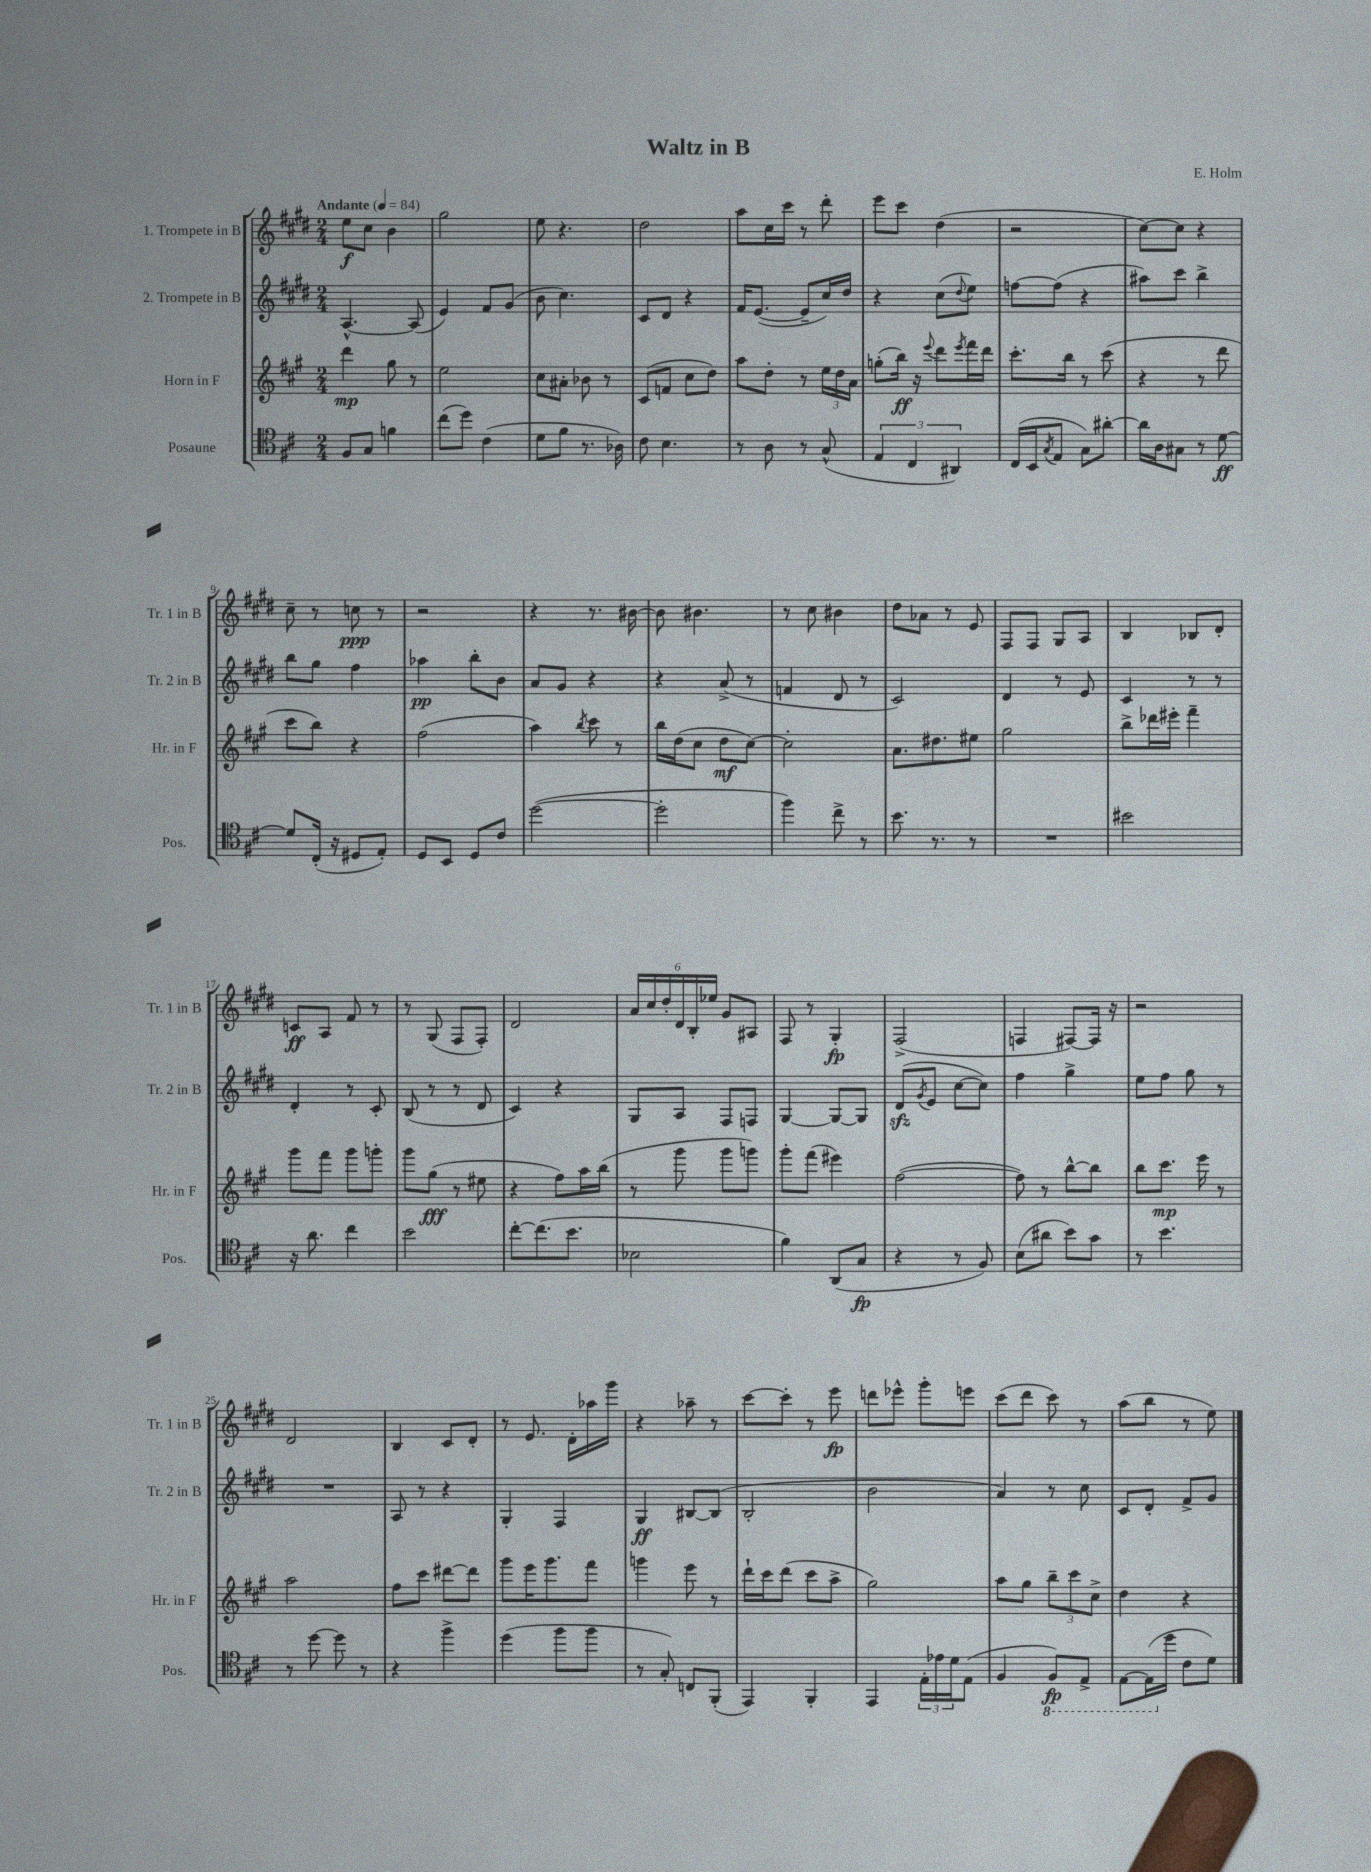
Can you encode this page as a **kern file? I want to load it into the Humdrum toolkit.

**kern	**dynam	**kern	**dynam	**kern	**dynam	**kern	**dynam
*part4	*part4	*part3	*part3	*part2	*part2	*part1	*part1
*staff4	*staff4	*staff3	*staff3	*staff2	*staff2	*staff1	*staff1
*I"Posaune	*	*I"Horn in F	*	*I"2. Trompete in B	*	*I"1. Trompete in B	*
*I'Pos.	*	*I'Hr. in F	*	*I'Tr. 2 in B	*	*I'Tr. 1 in B	*
*clefC4	*	*clefG2	*	*clefG2	*	*clefG2	*
*k[f#c#]	*	*k[f#c#g#]	*	*k[f#c#g#d#]	*	*k[f#c#g#d#]	*
*M2/4	*	*M2/4	*	*M2/4	*	*M2/4	*
*MM84	*	*MM84	*	*MM84	*	*MM84	*
=1	=1	=1	=1	=1	=1	=1	=1
!	!	!	!	!	!	!LO:TX:a:B:t=Andante	!
8F#/L	.	4ddd\	mp	[4.A^^/	.	8ee\L	f
8G/J	.	.	.	.	.	8cc#\J	.
4fn\	.	8gg#\	.	.	.	4b\	.
.	.	8r	.	(8A/]	.	.	.
=2	=2	=2	=2	=2	=2	=2	=2
(8cc#\L	.	2ee\	.	4e/)	.	2gg#\	.
8dd\J)	.	.	.	.	.	.	.
(4c#\	.	.	.	8f#/L	.	.	.
.	.	.	.	(8g#/J	.	.	.
=3	=3	=3	=3	=3	=3	=3	=3
8d\L	.	8cc#\L	.	8b\	.	8ee\	.
8f#\J	.	8a#X'\J	.	4.cc#\)	.	4.r	.
8.r	.	8b-X\	.	.	.	.	.
.	.	8r	.	.	.	.	.
16A-X\)	.	.	.	.	.	.	.
=4	=4	=4	=4	=4	=4	=4	=4
8c#\	.	(8c#/L	.	8c#/L	.	2dd#\	.
4.B\	.	8fn/J	.	8d#/J	.	.	.
.	.	8cc#\L	.	4r	.	.	.
.	.	8dd\J)	.	.	.	.	.
=5	=5	=5	=5	=5	=5	=5	=5
8r	.	8aa\L	.	16f#/KL	.	8aa\L	.
.	.	.	.	([8.e/J	.	.	.
8A\	.	8dd'\J	.	.	.	16cc#\L	.
.	.	.	.	.	.	16ccc#\JJ	.
8r	.	8r	.	8e~/L]	.	8r	.
(8G^^/	.	24ee\LL	.	16cc#/L)	.	8ddd#'\	.
.	.	24dd\	.	.	.	.	.
.	.	.	.	16dd#/JJ	.	.	.
.	.	24a\JJ	.	.	.	.	.
=6	=6	=6	=6	=6	=6	=6	=6
6E/	.	(8ggn'\L	.	4r	.	8eee\L	.
.	.	16bb\Jk)	ff	.	.	8ccc#\J	.
6C#/	.	.	.	.	.	.	.
.	.	16r	.	.	.	.	.
.	.	8qqeee/	.	.	.	.	.
.	.	8ddd\L	.	(8cc#\L	.	(4dd#\	.
6AA#X/)	.	.	.	.	.	.	.
.	.	8qeee/	.	8qqdd#/	.	.	.
.	.	16fff#\L	.	8ee\J)	.	.	.
.	.	16ddd\JJ	.	.	.	.	.
=7	=7	=7	=7	=7	=7	=7	=7
(16C#/LL	.	8.ccc#'\L	.	[8ffn\L	.	2r	.
16BB/J	.	.	.	.	.	.	.
8qG/	.	.	.	.	.	.	.
8E/J	.	.	.	(8ff\J]	.	.	.
.	.	16bb\Jk	.	.	.	.	.
8G\L)	.	8r	.	4r	.	.	.
[8a#X'\J	.	(8ccc#\	.	.	.	.	.
=8	=8	=8	=8	=8	=8	=8	=8
16a#\LL]	.	4r	.	8aa#X\L)	.	[8cc#\L)	.
16A\J	.	.	.	.	.	.	.
8G#X\J	.	.	.	8ccc#\J	.	8cc#\J]	.
8r	.	8r	.	4bb^\	.	4r	.
[8d\	ff	8ddd\	.	.	.	.	.
!!LO:LB:g=z
=9	=9	=9	=9	=9	=9	=9	=9
8d/L]	.	8ccc#\L	.	8bb\L	.	8cc#~\	.
(16C#'/Jk	.	8bb\J)	.	8gg#\J	.	8r	.
16r	.	.	.	.	.	.	.
8D#X/L	.	4r	.	4ff#\	.	8ccn\	ppp
8E'/J)	.	.	.	.	.	8r	.
=10	=10	=10	=10	=10	=10	=10	=10
8D/L	.	(2ff#\	.	4aa-X\	pp	2r	.
8BB/J	.	.	.	.	.	.	.
8D/L	.	.	.	8bb'\L	.	.	.
8c#/J	.	.	.	8b\J	.	.	.
=11	=11	=11	=11	=11	=11	=11	=11
([2dd\	.	4aa\)	.	8a/L	.	4r	.
.	.	.	.	8g#/J	.	.	.
.	.	8qbb/	.	.	.	.	.
.	.	8ccc#\	.	4r	.	8.r	.
.	.	8r	.	.	.	.	.
.	.	.	.	.	.	[16b#X\	.
=12	=12	=12	=12	=12	=12	=12	=12
2dd'\]	.	16bb\LL	.	4r	.	8b#\]	.
.	.	(16dd\J	.	.	.	.	.
.	.	8cc#\J	.	.	.	4.b#X\	.
.	.	8dd\L	mf	(8a^/	.	.	.
.	.	[8cc#\J)	.	8r	.	.	.
=13	=13	=13	=13	=13	=13	=13	=13
4ff#\)	.	2cc#'\]	.	4fn/	.	8r	.
.	.	.	.	.	.	8cc#\	.
8cc#^\	.	.	.	8d#/	.	4b#X\	.
8r	.	.	.	8r	.	.	.
=14	=14	=14	=14	=14	=14	=14	=14
8.b\	.	8.a\L	.	2c#/)	.	8dd#\L	.
.	.	.	.	.	.	8a-X\J	.
8.r	.	8.dd#X\	.	.	.	.	.
.	.	.	.	.	.	8r	.
8r	.	8ee#X\J	.	.	.	8e/	.
=15	=15	=15	=15	=15	=15	=15	=15
2r	.	2gg#\	.	4d#/	.	8F#/L	.
.	.	.	.	.	.	8F#/J	.
.	.	.	.	8r	.	8G#/L	.
.	.	.	.	8e/	.	8A/J	.
=16	=16	=16	=16	=16	=16	=16	=16
2b#X\	.	8bb^\L	.	4c#/	.	4B/	.
.	.	16ddd-X\L	.	.	.	.	.
.	.	16eee#X'\JJ	.	.	.	.	.
.	.	4fff#~\	.	8r	.	8B-X/L	.
.	.	.	.	8r	.	8d#'/J	.
!!LO:LB:g=z
=17	=17	=17	=17	=17	=17	=17	=17
16r	.	8ggg#\L	.	4d#'/	.	8cn/L	ff
8.a\	.	.	.	.	.	.	.
.	.	8fff#\J	.	.	.	8A/J	.
4cc#\	.	8ggg#\L	.	8r	.	8f#/	.
.	.	8gggn'\J	.	8c#'/	.	8r	.
=18	=18	=18	=18	=18	=18	=18	=18
2b\	.	8ggg#\L	.	(8B/	.	8r	.
.	.	(8gg#\J	fff	8r	.	(8G#/	.
.	.	8r	.	8r	.	8F#/L	.
.	.	8ee#X\	.	8d#/	.	8F#'/J)	.
=19	=19	=19	=19	=19	=19	=19	=19
[8cc#'\L	.	4r	.	4c#/)	.	2d#/	.
(8.cc#\]	.	.	.	.	.	.	.
.	.	8ff#\L)	.	4r	.	.	.
8.b\J	.	.	.	.	.	.	.
.	.	16aa\L	.	.	.	.	.
.	.	(16bb\JJ	.	.	.	.	.
=20	=20	=20	=20	=20	=20	=20	=20
2B-X\	.	8r	.	8G#/L	.	24a/LL	.
.	.	.	.	.	.	24cc#/	.
.	.	.	.	.	.	24dd#'/	.
.	.	8ggg#\	.	8A/J	.	24d#/	.
.	.	.	.	.	.	24B'/	.
.	.	.	.	.	.	24ee-X/JJ	.
.	.	8ggg#\L	.	8F#/L	.	8g#/L	.
.	.	8gggn\J)	.	8Fn/J	.	8A#X/J	.
=21	=21	=21	=21	=21	=21	=21	=21
4f#\)	.	8ggg#'\L	.	[4G#/	.	8F#/	.
.	.	(8fff#\J	.	.	.	8r	.
(8AA/L	.	4eee#X\)	.	8G#/L_	.	4G#'/	fp
8G/J	fp	.	.	8G#/J]	.	.	.
=22	=22	=22	=22	=22	=22	=22	=22
4r	.	([2ff#\	.	(8d#zz/L	.	(2F#^/	.
.	.	.	.	8qg#/	.	.	.
.	.	.	.	8e/J	.	.	.
8r	.	.	.	[8cc#\L	.	.	.
8F#/)	.	.	.	8cc#\J])	.	.	.
=23	=23	=23	=23	=23	=23	=23	=23
(8B\L	.	8ff#\])	.	4ff#\	.	4Fn/	.
8a#X\J	.	8r	.	.	.	.	.
8b\L)	.	[8bb^^\L	.	4gg#^\	.	[8F#X/L)	.
8g\J	.	8bb\J]	.	.	.	16F#/Jk]	.
.	.	.	.	.	.	16r	.
=24	=24	=24	=24	=24	=24	=24	=24
8r	.	8bb\L	.	8ee\L	.	2r	.
4.b\	.	8.ccc#\J	mp	8ff#\J	.	.	.
.	.	.	.	8gg#\	.	.	.
.	.	16eee\	.	.	.	.	.
.	.	8r	.	8r	.	.	.
!!LO:LB:g=z
=25	=25	=25	=25	=25	=25	=25	=25
8r	.	2aa\	.	2r	.	2d#/	.
[8dd\	.	.	.	.	.	.	.
8dd\]	.	.	.	.	.	.	.
8r	.	.	.	.	.	.	.
=26	=26	=26	=26	=26	=26	=26	=26
4r	.	8ff#\L	.	8A/	.	4B/	.
.	.	8ccc#\J	.	8r	.	.	.
4ff#^\	.	[8ddd#X\L	.	4r	.	8c#/L	.
.	.	8ddd#\J]	.	.	.	8d#'/J	.
=27	=27	=27	=27	=27	=27	=27	=27
(4dd\	.	8ggg#\L	.	4G#'/	.	8r	.
.	.	16eee\K	.	.	.	8.e/	.
.	.	8.ggg#\	.	.	.	.	.
8ff#\L	.	.	.	4F#/	.	.	.
.	.	.	.	.	.	16d#'\LL	.
8ff#\J	.	8fff#\J	.	.	.	16aa-X\	.
.	.	.	.	.	.	16ggg#\JJ	.
=28	=28	=28	=28	=28	=28	=28	=28
8r	.	4gggn\	.	4G#/	ff	4r	.
8G'/)	.	.	.	.	.	.	.
8Cn/L	.	8eee\	.	[8B#X/L	.	8aa-X~\	.
(8FF#'/J	.	8r	.	(8B#/J]	.	8r	.
=29	=29	=29	=29	=29	=29	=29	=29
4EE/)	.	16ddd`\LL	.	2B'/	.	[8ccc#\L	.
.	.	16ccc#\J	.	.	.	.	.
.	.	(8ddd\J	.	.	.	8ccc#'\J]	.
4FF#'/	.	8ccc#\L	.	.	.	8r	.
.	.	8aa^\J	.	.	.	8eee\	fp
=30	=30	=30	=30	=30	=30	=30	=30
4EE/	.	2gg#\)	.	2b\	.	8dddn\L	.
.	.	.	.	.	.	8eee-X^^\J	.
24E'\LL	.	.	.	.	.	8ggg#'\L	.
24e-X\	.	.	.	.	.	.	.
24d\J	.	.	.	.	.	.	.
(8E\J	.	.	.	.	.	8eeen\J	.
=31	=31	=31	=31	=31	=31	=31	=31
4F#/	.	8aa\L	.	4a/)	.	(8ccc#\L	.
.	.	8gg#\J	.	.	.	8ddd#\J	.
*8ba	*	*	*	*	*	*	*
8FF#/L)	fp	12bb~\L	.	8r	.	8ccc#\)	.
.	.	12ccc#\	.	.	.	.	.
8EE^/J	.	.	.	8cc#\	.	8r	.
.	.	12cc#^\J	.	.	.	.	.
=32	=32	=32	=32	=32	=32	=32	=32
[8EE\L	.	4dd\	.	8c#/L	.	(8aa\L	.
(16EE\L]	.	.	.	8d#'/J	.	8bb\J	.
*X8ba	*	*	*	*	*	*	*
16dd\JJ	.	.	.	.	.	.	.
8c#\L	.	4r	.	8f#^/L	.	8r	.
8d\J)	.	.	.	8g#/J	.	8ee\)	.
==	==	==	==	==	==	==	==
*-	*-	*-	*-	*-	*-	*-	*-
